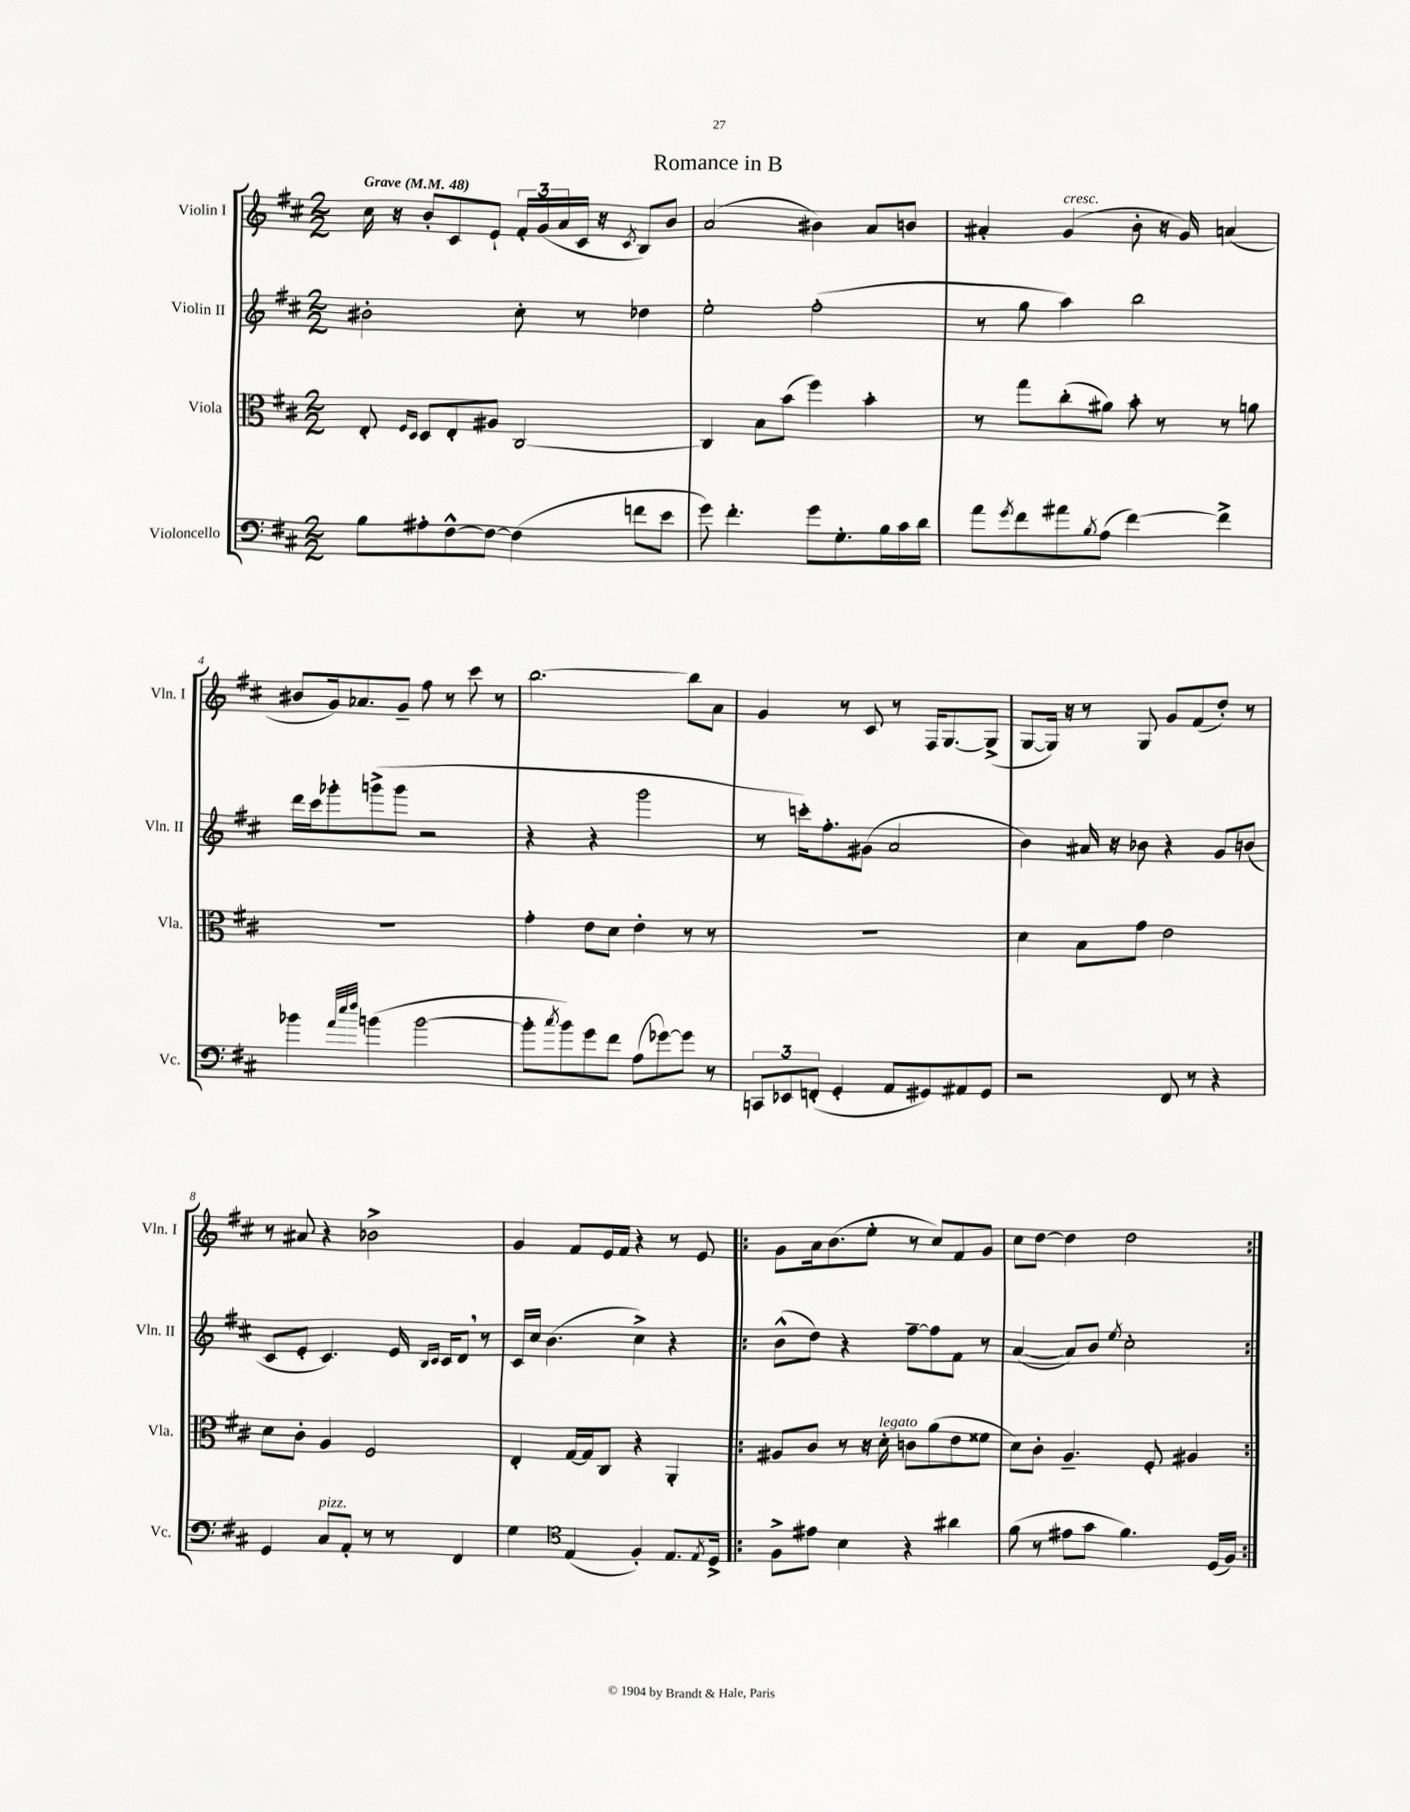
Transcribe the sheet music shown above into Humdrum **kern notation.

**kern	**kern	**kern	**kern
*staff4	*staff3	*staff2	*staff1
*clefF4	*clefC3	*clefG2	*clefG2
*k[f#c#]	*k[f#c#]	*k[f#c#]	*k[f#c#]
*M2/2	*M2/2	*M2/2	*M2/2
*MM48	*MM48	*MM48	*MM48
8B\L	8E'/	2b#'\	16cc#\
.	.	.	16r
.	16qqF#/LL	.	.
.	16qqD/JJ	.	.
8A#'\	8D/L	.	8b'/L
[8F#^^\	8E'/	.	8c#/
8F#\_J	8A#/J	.	8e`/J
(4F#\]	[2C#/	8cc#'\	24f#'/LL
.	.	.	(24g/
.	.	.	24a/
.	.	8r	16c#/JJ
.	.	.	16r
.	.	.	8qc#/
8f\L	.	4dd-\	8B/L)
8e\J	.	.	8b/J
=	=	=	=
8g\)	4C#/]	2ee'\	(2a/
4.f#'\	.	.	.
.	8B\L	.	.
.	(8b\J	.	.
8g\L	4ff#\)	(2ff#'\	4b#\)
8.G'\	.	.	.
.	4b'\	.	8a/L
16B\L	.	.	.
16c#\	.	.	8b/J
16d\JJ	.	.	.
=	=	=	=
8a\L	8r	8r	4a#'/
8qg/	.	.	.
8f#\	8gg\L	8gg\	.
8a#\	(8cc#'\	4aa\)	(4g/
8qB/	.	.	.
(8A\J	8a#\J)	.	.
[4f#\)	8b'\	2bb\	8b'\
.	8r	.	16r
.	.	.	16g/)
4f#^\]	8r	.	(4a/
.	8a\	.	.
=	=	=	=
4b-\	1r	16ddd\LL	8b#/L
.	.	16ccc#\J	.
.	.	8ggg-'\	16g/k)
.	.	.	8.a-/
32qqa/LLL	.	.	.
32qqee/	.	.	.
32qqff#/JJJ	.	.	.
(4b\	.	(8ggg^\	.
.	.	8ggg\J	8g~/J
[2b\	.	2r	8ff#\
.	.	.	8r
.	.	.	8ccc#\
.	.	.	8r
=	=	=	=
8b'\]L	4g'\	4r	[2.bb\
8qcc#/	.	.	.
8b\)	.	.	.
8g\	8e\L	4r	.
8f#\J	8d\J	.	.
(8A\L	4e'\	2ggg\	.
[8g-\)	.	.	.
8g-\]J	8r	.	8bb\]L
8r	8r	.	8a\J
=	=	=	=
12CC/L	1r	8r	4g/
12EE-/	.	.	.
.	.	16ccc'\LK)	.
(12FF'/J	.	.	.
.	.	8.ff#'\	.
4GG'/	.	.	8r
.	.	(8g#\J	8c#/
8AA/L	.	2a/	8r
8GG#/)	.	.	16F#/LK
.	.	.	[8.G/
8AA#/	.	.	.
8GG#/J	.	.	(8G^/]J
=	=	=	=
2r	4d\	4b\)	[8G/L
.	.	.	16G/]Jk)
.	.	.	16r
.	8B\L	16a#/	8r
.	.	16r	.
.	8g\J	8b-\	8G/
8FF#/	2e\	4r	8g/L
8r	.	.	(8f#/
4r	.	8g/L	8dd'/J)
.	.	(8b/J	8r
=	=	=	=
4GG/	8d\L	8c#/L	8r
.	8c#'\J	8e'/J	8a#/
8C#/L	4A/	4.c#/)	4r
8AA'/J	.	.	.
8r	2F#/	.	2b-^\
8r	.	16e/	.
.	.	16qqB/LL	.
.	.	16qqc#/JJ	.
.	.	16c#/LK	.
4FF#/	.	8d/J	.
.	.	8r	.
=	=	=	=
4G\	4E'/	16c#/LL	4g/
.	.	16cc#/JJ	.
.	.	(4.b\	.
*clefC4	*	*	*
(4E/	[16G/LL	.	8f#/L
.	16G/]J	.	.
.	8C#/J	.	16e/L
.	.	.	16f#/JJ
4F#'/)	4r	4cc#^\)	4r
8.E/L	4AA'/	4r	8r
.	.	.	8e/
8qE/	.	.	.
16D^/Jk	.	.	.
=!|:	=!|:	=!|:	=!|:
8F#^\L	8A#/L	(8b^^\L	8g\L
8e#\J	8c#/J	8dd\J)	16a\k
.	.	.	(8.b\
4B\	8r	4r	.
.	16r	.	8ee'\J
.	16d'\	.	.
4r	8c\L	[8ff#~\L	8r
.	(8a\	8ff#\]	8cc#/L)
4a#\	8e\	8f#\J	8f#/
.	8f##\J	8r	8g/J
=	=	=	=
(8f#\	8d\L)	([4a/	8cc#\L
8r	8c#'\J	.	[8dd\J
8e#\L	4.A~/	8a/]L)	4dd\]
8g\J	.	8b/J	.
.	.	8qee/	.
4.f#\)	.	2cc#'\	2dd\
.	8F#'/	.	.
.	4A#/	.	.
(16D/LL	.	.	.
16F#/JJ)	.	.	.
==:|!	==:|!	==:|!	==:|!
*-	*-	*-	*-
